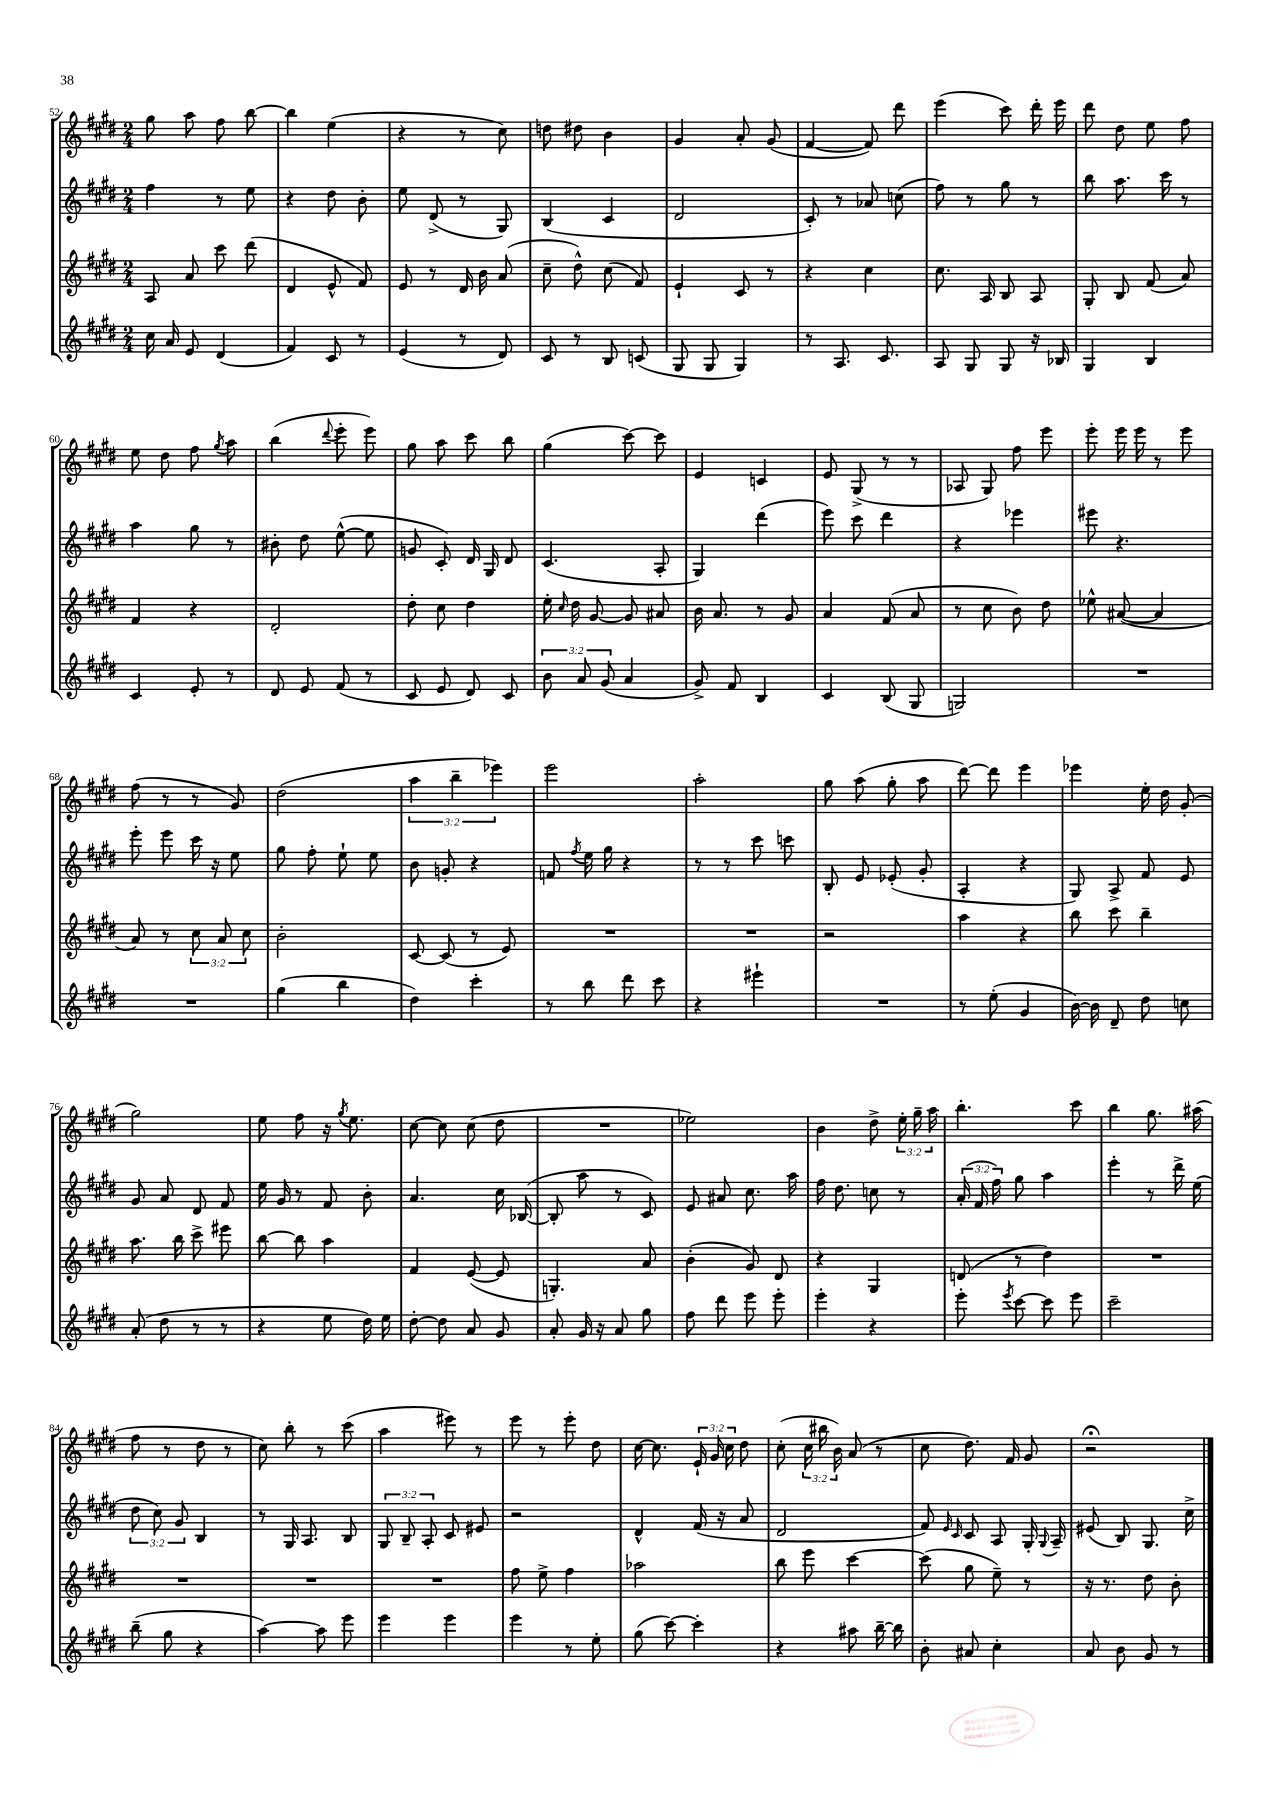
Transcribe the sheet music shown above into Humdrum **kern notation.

**kern	**kern	**kern	**kern
*staff4	*staff3	*staff2	*staff1
*clefG2	*clefG2	*clefG2	*clefG2
*k[f#c#g#d#]	*k[f#c#g#d#]	*k[f#c#g#d#]	*k[f#c#g#d#]
*M2/4	*M2/4	*M2/4	*M2/4
16cc#\	8A/	4ff#\	8gg#\
16a/	.	.	.
8e/	8a/	.	8aa\
(4d#/	8ccc#\	8r	8ff#\
.	(8ddd#\	8ee\	[8bb\
=	=	=	=
4f#/)	4d#/	4r	4bb\]
8c#/	8e^^/	8dd#\	(4ee\
8r	8f#/)	8b'\	.
=	=	=	=
(4e/	8e/	8ee\	4r
.	8r	(8d#^/	.
8r	16d#/	8r	8r
.	16b\	.	.
8d#/)	(8a/	8G#/)	8cc#\)
=	=	=	=
8c#/	8cc#~\	(4B/	8dd\
8r	8dd#^^\)	.	8dd#\
8B/	(8cc#\	4c#/	4b\
(8c/	8f#/)	.	.
=	=	=	=
8G#/	4e`/	2d#/	4g#/
8G#/	.	.	.
4G#/)	8c#/	.	8a'/
.	8r	.	(8g#/
=	=	=	=
8r	4r	8c#'/)	[4f#/
8.A/	.	8r	.
.	4cc#\	8a-/	8f#/])
8.c#/	.	.	.
.	.	(8cc\	8ddd#\
=	=	=	=
8A/	8.cc#\	8ff#\)	(4eee\
8G#/	.	8r	.
.	16A/	.	.
8G#/	8B/	8gg#\	8ccc#\)
16r	8A/	8r	16ddd#'\
16B-/	.	.	16eee\
=	=	=	=
4G#/	8G#'/	8bb\	8ddd#\
.	8B/	8.aa\	8dd#\
4B/	(8f#/	.	8ee\
.	.	16ccc#\	.
.	8a/)	8r	8ff#\
=	=	=	=
4c#/	4f#/	4aa\	8ee\
.	.	.	8dd#\
8e'/	4r	8gg#\	8ff#\
.	.	.	8qgg#/
8r	.	8r	8aa\
=	=	=	=
8d#/	2d#'/	8b#'\	(4bb\
8e/	.	8dd#\	.
.	.	.	8qqddd#/
(8f#/	.	([8ee^^\	8eee'\
8r	.	8ee\]	8eee\)
=	=	=	=
8c#/	8dd#'\	8g/	8gg#\
8e/	8cc#\	8c#'/)	8aa\
8d#/)	4dd#\	16d#/	8ccc#\
.	.	16G#/	.
8c#/	.	8d#/	8bb\
=	=	=	=
12b\	16ee'\	(4.c#/	(4gg#\
.	16qqcc#/	.	.
.	16dd#\	.	.
12a/	.	.	.
.	[8g#/	.	.
(12g#/	.	.	.
4a/	8g#/]	.	[8ccc#\)
.	8a#/	8A'/	8ccc#\]
=	=	=	=
8g#^/)	16b\	4G#/)	4e/
.	8.a/	.	.
8f#/	.	.	.
4B/	8r	(4ddd#\	4c/
.	8g#/	.	.
=	=	=	=
4c#/	4a/	8eee\)	8e/
.	.	8ccc#\	(8G#^/
(8B/	(8f#/	4ddd#\	8r
8G#/	8a/	.	8r
=	=	=	=
2G/)	8r	4r	8A-/
.	8cc#\	.	8G#/)
.	8b\)	4eee-\	8ff#\
.	8dd#\	.	8eee\
=	=	=	=
2r	8ee-^^\	8eee#\	8eee'\
.	([8a#/	4.r	16eee\
.	.	.	16eee\
.	4a#/]	.	8r
.	.	.	8eee\
=	=	=	=
2r	8a/)	8eee'\	(8ff#\
.	8r	8eee\	8r
.	12cc#\	16ccc#\	8r
.	.	16r	.
.	12a/	.	.
.	.	8ee\	8g#/)
.	12cc#\	.	.
=	=	=	=
(4gg#\	2b'\	8gg#\	(2dd#\
.	.	8ff#'\	.
4bb\	.	8ee`\	.
.	.	8ee\	.
=	=	=	=
4dd#\)	[8c#/	8b\	6aa\
.	(8c#/]	8g'/	.
.	.	.	6bb~\
4ccc#'\	8r	4r	.
.	.	.	6eee-\)
.	8e/)	.	.
=	=	=	=
8r	2r	8f/	2eee\
.	.	8qff#/	.
8bb\	.	16ee\	.
.	.	16gg#\	.
8ddd#\	.	4r	.
8ccc#\	.	.	.
=	=	=	=
4r	2r	8r	2aa'\
.	.	8r	.
4eee#`\	.	8ccc#\	.
.	.	8ccc\	.
=	=	=	=
2r	2r	8B'/	8gg#\
.	.	8e/	(8aa\
.	.	(8e-'/	8gg#'\
.	.	8g#'/	8aa\
=	=	=	=
8r	4aa\	4A'/	[8ddd#\)
(8ee'\	.	.	8ddd#\]
4g#/	4r	4r	4eee\
=	=	=	=
[16b\)	8bb\	8G#/)	4eee-\
16b\]	.	.	.
8d#~/	8ccc#\	8A^/	.
8dd#\	4bb~\	8f#/	16ee'\
.	.	.	16dd#\
8cc\	.	8e/	(8g#'/
=	=	=	=
(8a'/	8.aa\	8g#/	2gg#\)
8dd#\	.	8a/	.
.	16bb\	.	.
8r	8ccc#^\	8d#/	.
8r	8eee#\	8f#/	.
=	=	=	=
4r	[8bb\	16ee\	8ee\
.	.	16g#/	.
.	8bb\]	8r	8ff#\
8ee\	4aa\	8f#/	16r
.	.	.	8qgg#/
.	.	.	8.ee\
16dd#\)	.	8b'\	.
16ee\	.	.	.
=	=	=	=
[8dd#'\	4f#/	4.a/	[8cc#\
8dd#\]	.	.	8cc#\]
8a/	([8e/	.	(8cc#\
8g#/	8e/]	16cc#\	8dd#\
.	.	([16B-/	.
=	=	=	=
8a'/	4.G'/)	8B-'/]	2r
16g#/	.	8aa\	.
16r	.	.	.
8a/	.	8r	.
8gg#\	8a/	8c#/)	.
=	=	=	=
8ff#\	(4b'\	8e/	2ee-\)
8ddd#\	.	8a#/	.
8eee\	8g#/)	8.cc#\	.
8eee'\	8d#/	.	.
.	.	16aa\	.
=	=	=	=
4eee'\	4r	16ff#\	4b\
.	.	8.dd#\	.
4r	4G#/	8cc\	8dd#^\
.	.	8r	24ee'\
.	.	.	24gg#~\
.	.	.	24aa\
=	=	=	=
8eee'\	(8d/	(24a'/	4.bb'\
.	.	24f#/	.
.	.	24ff#\)	.
8qeee/	.	.	.
[8ccc#\	8r	8gg#\	.
8ccc#\]	4dd#\)	4aa\	.
8eee\	.	.	8ccc#\
=	=	=	=
2ccc#~\	2r	4eee'\	4bb\
.	.	8r	8.gg#\
.	.	16ddd#^\	.
.	.	(16ee\	(16aa#\
=	=	=	=
(8bb~\	2r	12dd#\	8ff#\
.	.	12cc#\)	.
8gg#\	.	.	8r
.	.	12g#/	.
4r	.	4B/	8dd#\
.	.	.	8r
=	=	=	=
[4aa\)	2r	8r	8cc#\)
.	.	16G#/	8bb'\
.	.	8.A/	.
8aa\]	.	.	8r
8eee\	.	8B/	(8ccc#\
=	=	=	=
4eee\	2r	12G#/	4aa\
.	.	12B~/	.
.	.	12A'/	.
4eee\	.	8c#/	8eee#\)
.	.	8e#/	8r
=	=	=	=
4eee\	8ff#\	2r	8eee\
.	8ee^\	.	8r
8r	4ff#\	.	8eee'\
8ee'\	.	.	8dd#\
=	=	=	=
(8gg#\	2aa-\	4d#^^/	[16cc#\
.	.	.	8.cc#\]
[8ccc#\)	.	.	.
4ccc#'\]	.	(16f#/	24e`/
.	.	.	24g#/
.	.	16r	.
.	.	.	24cc#\
.	.	8a/	8dd#\
=	=	=	=
4r	8bb\	2d#/	(8cc#'\
.	8eee\	.	24cc#\
.	.	.	24bb#\
.	.	.	24b\)
8aa#\	[4ccc#\	.	(8a/
[16bb~\	.	.	8r
16bb\]	.	.	.
=	=	=	=
8b'\	(8ccc#\]	8f#/)	8cc#\
.	.	16qqe/	.
.	.	16qqc#/	.
8a#/	8gg#\	8c#/	8.dd#\)
4cc#'\	8ee~\)	8A/	.
.	.	.	16f#/
.	8r	16G#'/	8g#/
.	.	8qqG#/	.
.	.	16A~/	.
=	=	=	=
8a/	16r	(8e#/	2r;
.	8.r	.	.
8b\	.	8B/)	.
8g#/	8dd#\	8.G#/	.
8r	8b'\	.	.
.	.	16cc#^\	.
==	==	==	==
*-	*-	*-	*-
